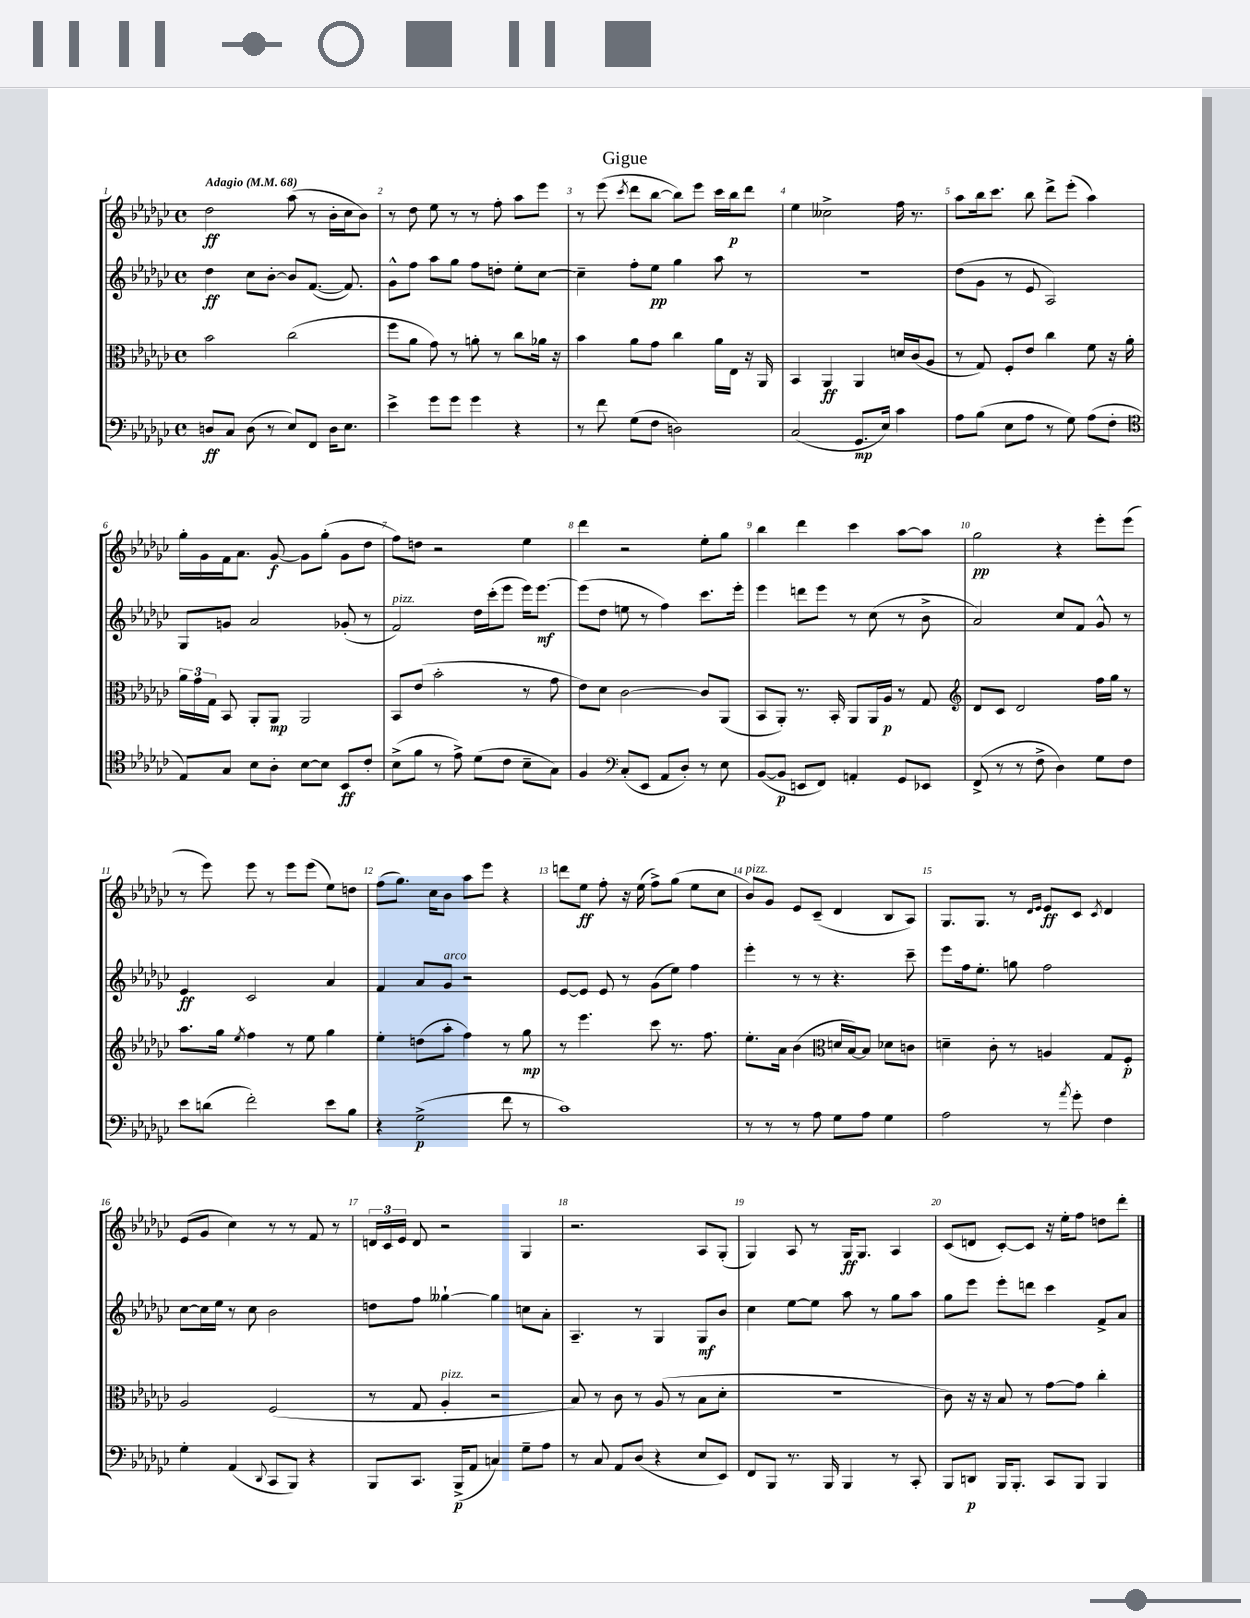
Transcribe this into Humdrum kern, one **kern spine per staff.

**kern	**kern	**kern	**kern
*staff4	*staff3	*staff2	*staff1
*clefF4	*clefC3	*clefG2	*clefG2
*k[b-e-a-d-g-c-]	*k[b-e-a-d-g-c-]	*k[b-e-a-d-g-c-]	*k[b-e-a-d-g-c-]
*M4/4	*M4/4	*M4/4	*M4/4
*met(c)	*met(c)	*met(c)	*met(c)
*MM68	*MM68	*MM68	*MM68
8D	2b-	4dd-	2dd-
8C-	.	.	.
(8D	.	8cc-	.
8r	.	[8b-'	.
8E-)	(2cc-	8b-]	(8aa-
8FF	.	([8.f	8r
16D	.	.	16b-'
8.E-	.	8.f])	16cc-
.	.	.	8b-)
=	=	=	=
4e-^	8ff	8g-^^	8r
.	8a-	8ff	8dd-
8g-	8g-)	8aa-	8ee-
8g-	8r	8gg-	8r
4g-	8a'	8ff	8r
.	8r	8dd'	8ff'
4r	8cc-	8ee-'	8aa-
.	16a-	[8cc-	8eee-
.	16r	.	.
=	=	=	=
8r	4b-	4cc-~]	8r
8f	.	.	(8eee-
.	.	.	8qccc-
(8G-	8a-	8ff'	8ddd-
8F	8g-	8ee-	[8bb-
2D)	4cc-	4gg-	8bb-])
.	.	.	8eee-
.	16a-	8aa-	16ccc-
.	16E-	.	16bb-
.	16r	8r	8ddd-
.	16AA-	.	.
=	=	=	=
(2C-	4BB-	1r	4ee-
.	4AA-	.	2cc--^
8.GG-	4AA-	.	.
16E-)	.	.	.
4c-	16d	.	16ff
.	(16c-	.	8.r
.	8A-	.	.
=	=	=	=
8A-	8r	(8dd-	8aa-
(8B-	8G-)	8g-	16bb-
.	.	.	8.ccc-
8E-	8F'	8r	.
8A-	8e-	8e-	8bb-
8r	4cc-	2A-)	8ddd-^
8G-)	.	.	(8eee-'
(8A-	8f	.	4aa-)
8F'	16r	.	.
.	16a-'	.	.
=	=	=	=
*clefC4	*	*	*
8E-)	24a-	8G-	16gg-'
.	24g-	.	.
.	.	.	16g-
.	24G-	.	.
8G-	8BB-	8g	16f
.	.	.	8.a-
8B-	8AA-'	2a-	.
8A-'	8AA-	.	[8g-
[8B-	2AA-	.	8g-]
8B-]	.	.	(8gg-'
8BB-	.	(8g-'	8g-
8c-'	.	8r	8dd-
=	=	=	=
(8B-^	8BB-	2f)	8ff)
8f	(8e-	.	8dd
8r	2b-'	.	2r
8e-^)	.	.	.
(8d-	.	16dd-	.
.	.	(16ccc-'	.
8c-	.	8eee-	.
8B-~	8r	16eee-)	4ee-
.	.	[8.eee-	.
8G-)	8g-	.	.
=	=	=	=
4F	8e-)	(8eee-]	4ddd-
.	8d-	8dd-	.
*clefF4	*	*	*
(8C-'	[2c-	8ee	2r
8EE-	.	8r	.
8AA-	.	4ff)	.
8D-')	.	.	.
8r	8c-]	8.ccc-	8ee-'
8E-	(8AA-	.	8gg-
.	.	16eee-'	.
=	=	=	=
([8BB-	8BB-	4eee-	4bb-
8BB-]	8AA-')	.	.
8EE	8.r	8ddd	4ddd-
8FF)	.	8eee-	.
.	16BB-'	.	.
4AA'	8AA-	8r	4ccc-
.	16AA-	(8cc-	.
.	16A-	.	.
8GG-	8r	8r	[8aa-
8EE-	8G-	8b-^	8aa-]
=	=	=	=
*	*clefG2	*	*
(8FF^	8d-	2a-)	2gg-
8r	8c-	.	.
8r	2d-	.	.
8F^	.	.	.
4D-)	.	8cc-	4r
.	.	8f	.
8G-	16ff	8g-^^	8eee-'
.	16gg-	.	.
8F	8r	8r	(8eee-
=	=	=	=
8e-	8.aa-	4e-	8r
(8d	.	.	8eee-)
.	16gg-	.	.
.	8qee-	.	.
2f')	4ff	2c-	8eee-
.	.	.	8r
.	8r	.	8eee-
.	8ee-	.	(8eee-
8e-	4gg-	4a-	8ee-)
8B-	.	.	8dd
=	=	=	=
4r	4ee-'	4f	(8ff
.	.	.	8.gg-)
(2G-^	(8dd	8a-	.
.	.	.	16cc-
.	8aa-'	8g-	8b-
.	4ff)	2r	8aa-
.	.	.	8eee-
8f	8r	.	4r
8r	8gg-	.	.
=	=	=	=
1c-)	8r	[8e-	8ddd
.	4.eee-	8e-]	8ee-
.	.	8e-	8ff'
.	.	8r	16r
.	.	.	(16ee-
.	8ccc-	(8g-	8ff^)
.	8.r	8ee-)	(8gg-
.	.	4ff	8ee-
.	8.ff	.	.
.	.	.	8cc-
=	=	=	=
8r	8.ee-'	4eee-'	8b-)
8r	.	.	8g-
.	16a-	.	.
8r	(4b-	8r	8e-
8A-	.	8r	(8c-~
*	*clefC3	*	*
8G-	16d	4.r	4d-
.	[16B-)	.	.
8A-	8B-]	.	.
4G-	8d-	.	8B-
.	8c	8ccc-~	8A-)
=	=	=	=
2A-	4d~	8eee-	8.G-
.	.	16ff	.
.	.	8.ee-'	8.G-
.	8c-'	.	.
.	8r	8gg	8r
.	.	.	16qqd-
.	.	.	16qqe-
8r	4A	2ff	8e-
8qa-	.	.	.
8g-'	.	.	8c-
.	.	.	8qc-
4F	8G-	.	4d-
.	8F'	.	.
=	=	=	=
4G-'	2A-	[8cc-	(8e-
.	.	16cc-]	8g-
.	.	16ee-	.
(4AA-	.	8r	4cc-)
.	.	8cc-	.
8qqDD-	.	.	.
8CC-	(2F	2b-	8r
8BBB-)	.	.	8r
4r	.	.	8f
.	.	.	8r
=	=	=	=
8BBB-	8r	8dd	24d
.	.	.	24c-
.	.	.	24e-
8.CC-	8G-	8ff	8d
.	4A-'	[4gg--`	2r
(16BBB-^	.	.	.
8AA-	.	.	.
4C)	2r	4gg--]	.
8G-~	.	8cc	4G-
8A-	.	8a-'	.
=	=	=	=
8r	8B-)	4.A-~	2.r
8C-	8r	.	.
8AA-	8c-	.	.
(8D-	8r	8r	.
4r	(8A-	4G-	.
.	8r	.	.
8E-	8B-	8G-	8A-
8EE-)	8d-'	8b-	(8G-'
=	=	=	=
8FF	1r	4cc-	4G-)
8BBB-	.	.	.
8.r	.	[8ee-	8A-
.	.	8ee-]	8r
16BBB-	.	.	.
4BBB-	.	8aa-	16G-
.	.	.	8.G-
.	.	8r	.
8r	.	8gg-	4A-
8CC-'	.	8aa-	.
=	=	=	=
8BBB-	8c-)	8gg-	(8c-
8DD	16r	8eee-	8d
.	16r	.	.
16BBB-	8B-	8eee-'	[8c-')
8.BBB-'	.	.	.
.	8r	8ddd	8c-]
8CC-	[8g-	4ccc-	16r
.	.	.	16ee-'
8BBB-	8g-]	.	8ff
4BBB-	4cc-'	8f^	8dd
.	.	8a-	8ddd-'
==	==	==	==
*-	*-	*-	*-
